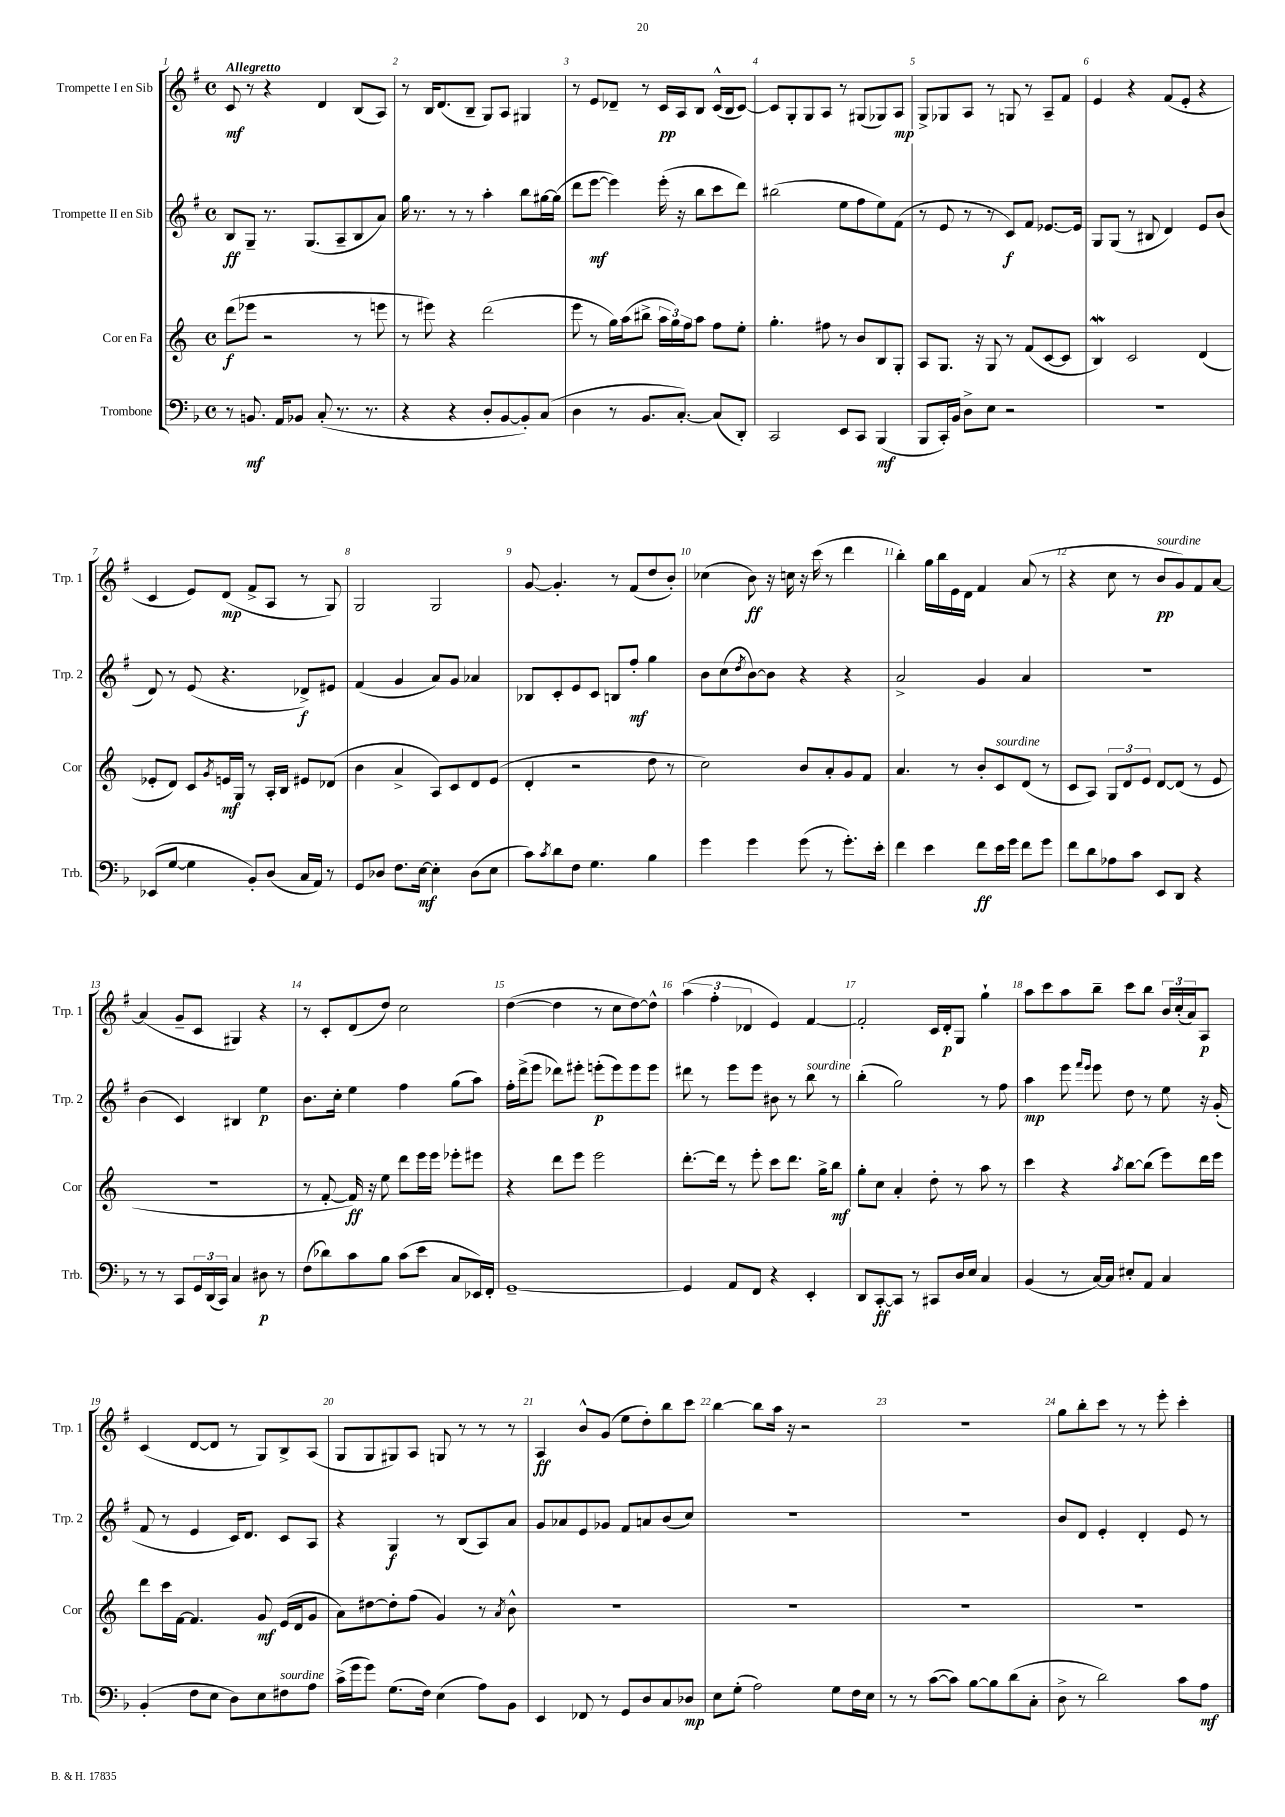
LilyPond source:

<<
\new StaffGroup <<
\new Staff = "s0" \with { instrumentName = "Trompette I en Sib" shortInstrumentName = "Trp. 1" } {
    \clef treble \key g \major \defaultTimeSignature \time 4/4 \tempo "Allegretto"
    c'8\mf r8 r4 d'4 b8( a8) |
    r8 b16 d'8.( b8-- g8) a8 gis4 |
    r8 e'8 des'8-- r8 c'16\pp a16 b8 c'16-^( b16 c'8~) |
    c'8 g8-. g8 a8 r8 gis8( ges8) a8\mp |
    g8-> ges8 a8 r8 g8 r8 a8-- fis'8 |
    e'4 r4 fis'8( e'8-. r4 |
    c'4 e'8) d'8\mp( fis'8-> a8 r8 g8) |
    g2 g2 |
    g'8~ g'4.-. r8 fis'8( d''8 b'8-.) |
    ces''4( b'8\ff) r16 c''16 r16 c'''16( r8 d'''4 |
    b''4-.) g''16 b''16 e'16 d'16 fis'4 a'8( r8 |
    r4 c''8 r8 b'8\pp^\markup { \italic "sourdine" } g'8) fis'8 a'8~ |
    a'4( g'8-- c'8 gis4) r4 |
    r8 c'8-. d'8( d''8) c''2 |
    d''4~( d''4 r8 c''8 d''8~) d''8-^ |
    \tuplet 3/2 { a''4( fis''4-. des'4 } e'4) fis'4~ |
    fis'2-. c'16 d'16-.\p g8 g''4-! |
    a''8 c'''8 a''8 b''8-- c'''8 b''8 \tuplet 3/2 { b'16 c''16-.( a'16) } a8\p |
    c'4( d'8~ d'8 r8 g8) b8-> a8( |
    g8 g8 gis8) a8 g8 r8 r8 r8 |
    a4\ff b'8-^ g'8( e''8 d''8-.) b''8 c'''8 |
    b''4~ b''8 a''16 r16 r2 |
    r1 |
    g''8 b''8-. c'''8 r8 r8 e'''8-. c'''4-. \bar "|." |
}
\new Staff = "s1" \with { instrumentName = "Trompette II en Sib" shortInstrumentName = "Trp. 2" } {
    \clef treble \key g \major \defaultTimeSignature \time 4/4
    b8\ff g8-- r8. g8.( a8-- b8 a'8) |
    g''16 r8. r8 r8 a''4-. b''8 gis''16~ gis''16( |
    d'''8 e'''8~\mf e'''4) e'''16-.( r16 b''8 c'''8 d'''8) |
    bis''2( e''8 fis''8 e''8) fis'8( |
    r8 e'8 r8 r8 c'8\f) fis'8 ees'8.~ ees'16 |
    g8 g8( r8 bis8 d'4) e'8 b'8( |
    d'8) r8 e'8( r4. des'8->\f) eis'8 |
    fis'4( g'4 a'8) g'8 aes'4 |
    bes8 c'8-. e'8 c'8 b8 fis''8-.\mf g''4 |
    b'8 c''8( \acciaccatura { d''8 } b'8~) b'8 r4 r4 |
    a'2-> g'4 a'4 |
    R1 |
    b'4( c'4) bis4 e''4\p |
    b'8. c''16-. e''4 fis''4 g''8( a''8) |
    fis''16-. d'''16->( e'''8 des'''8) eis'''8-. e'''8-.\p( e'''8) e'''8 e'''8 |
    dis'''8 r8 e'''8 e'''8 bis'8 r8 b''8^\markup { \italic "sourdine" } r8 |
    b''4-.( g''2) r8 fis''8 |
    a''4\mp e'''8 \grace { fis'''16 e'''16 } e'''8 d''8 r8 e''8 r16 g'16-.( |
    fis'8 r8 e'4 c'16) d'8. c'8 a8 |
    r4 g4\f r8 b8( a8) a'8 |
    g'8 aes'8 e'8 ges'8 fis'8 a'8 b'8( c''8) |
    R1 |
    R1 |
    b'8 d'8 e'4-. d'4-. e'8 r8 \bar "|." |
}
\new Staff = "s2" \with { instrumentName = "Cor en Fa" shortInstrumentName = "Cor" } {
    \clef treble \key c \major \defaultTimeSignature \time 4/4
    d'''8\f( ees'''8 r2 r8 e'''8 |
    r8 eis'''8) r4 d'''2( |
    e'''8 r8 g''16) a''16( bis''8-> \tuplet 3/2 { a''16 g''16) f''16 } a''8 f''8 e''8-. |
    g''4.-. fis''8 r8 b'8 b8 g8-. |
    a8 g8. r16 g8 r8 f'8( c'8~ c'8 |
    b4\mordent) c'2 d'4( |
    ees'8-. d'8) c'8 \acciaccatura { g'8 } e'16\mf g16 r8 a16-. b16 eis'8 des'8( |
    b'4 a'4-> a8) c'8 d'8 e'8( |
    d'4-. r2 d''8 r8 |
    c''2) b'8 a'8-. g'8 f'8 |
    a'4. r8 b'8-. c'8^\markup { \italic "sourdine" } d'8( r8 |
    c'8 a8) \tuplet 3/2 { g8 d'8 e'8 } d'8~ d'8( r8 e'8 |
    R1 |
    r8 f'8~-. f'16\ff) r16 e''8 d'''8 e'''16 e'''16 ees'''8-. eis'''8 |
    r4 d'''8 e'''8 e'''2 |
    d'''8.~-. d'''16 r8 e'''8-. c'''8 d'''8. g''16-> b''8\mf |
    g''8-. c''8 a'4-. d''8-. r8 a''8 r8 |
    c'''4 r4 \acciaccatura { a''8 } b''8~ b''8( e'''8) d'''16 e'''16 |
    d'''8 c'''16 f'16~ f'4. g'8\mf e'16( d'16 g'8 |
    a'8) dis''8~ dis''8-. f''8( g'4) r8 \acciaccatura { a'8 } b'8-^ |
    R1 |
    R1 |
    R1 |
    R1 \bar "|." |
}
\new Staff = "s3" \with { instrumentName = "Trombone" shortInstrumentName = "Trb." } {
    \clef bass \key f \major \defaultTimeSignature \time 4/4
    r8 b,8.\mf a,16 bes,8 c8-.( r8. r8. |
    r4 r4 d8-. bes,8~ bes,8-.) c8( |
    d4 r8 bes,8. c8.~-.) c8( d,8-.) |
    c,2 e,8 c,8 bes,,4\mf( |
    bes,,8 c,16-.) bes,16 d8-> e8 r2 |
    R1 |
    ees,8( g8~ g4 bes,8-.) d8( c16 a,16) r8 |
    g,8 des8 f8. e16~\mf e4-. des8( e8 |
    c'8) \acciaccatura { c'8 } d'8 f8 g4. bes4 |
    g'4 g'4 g'8( r8 g'8.-.) e'16-. |
    f'4 e'4 f'8\ff e'16 g'16 f'8 g'8 |
    f'8 d'8 aes8 c'8 e,8 d,8 r4 |
    r8 r8 c,8 \tuplet 3/2 { g,16 d,16( c,16) } c4 dis8\p r8 |
    f8( des'8) c'8 bes8 c'8( e'8 c8 ees,16) f,16-. |
    g,1~-- |
    g,4 a,8 f,8 r4 e,4-. |
    d,8 c,8~-.\ff c,8 r8 cis,8 d16 e16 c4 |
    bes,4( r8 c16~) c16 eis8-. a,8 c4 |
    bes,4-.( f8 e8 d8) e8 fis8^\markup { \italic "sourdine" } a8 |
    c'16->( g'16 g'8) g8.( f16) e4( a8) bes,8 |
    e,4 fes,8 r8 g,8 d8 c8 des8\mp |
    e8 g8-.( a2) g8 f16 e16 |
    r8 r8 c'8~( c'8) bes8~ bes8 d'8( c8-. |
    d8-> r8 d'2) c'8 a8\mf \bar "|." |
}
>>
>>
\layout { \context { \Score \override BarNumber.break-visibility = ##(#f #t #t) barNumberVisibility = #all-bar-numbers-visible } }
